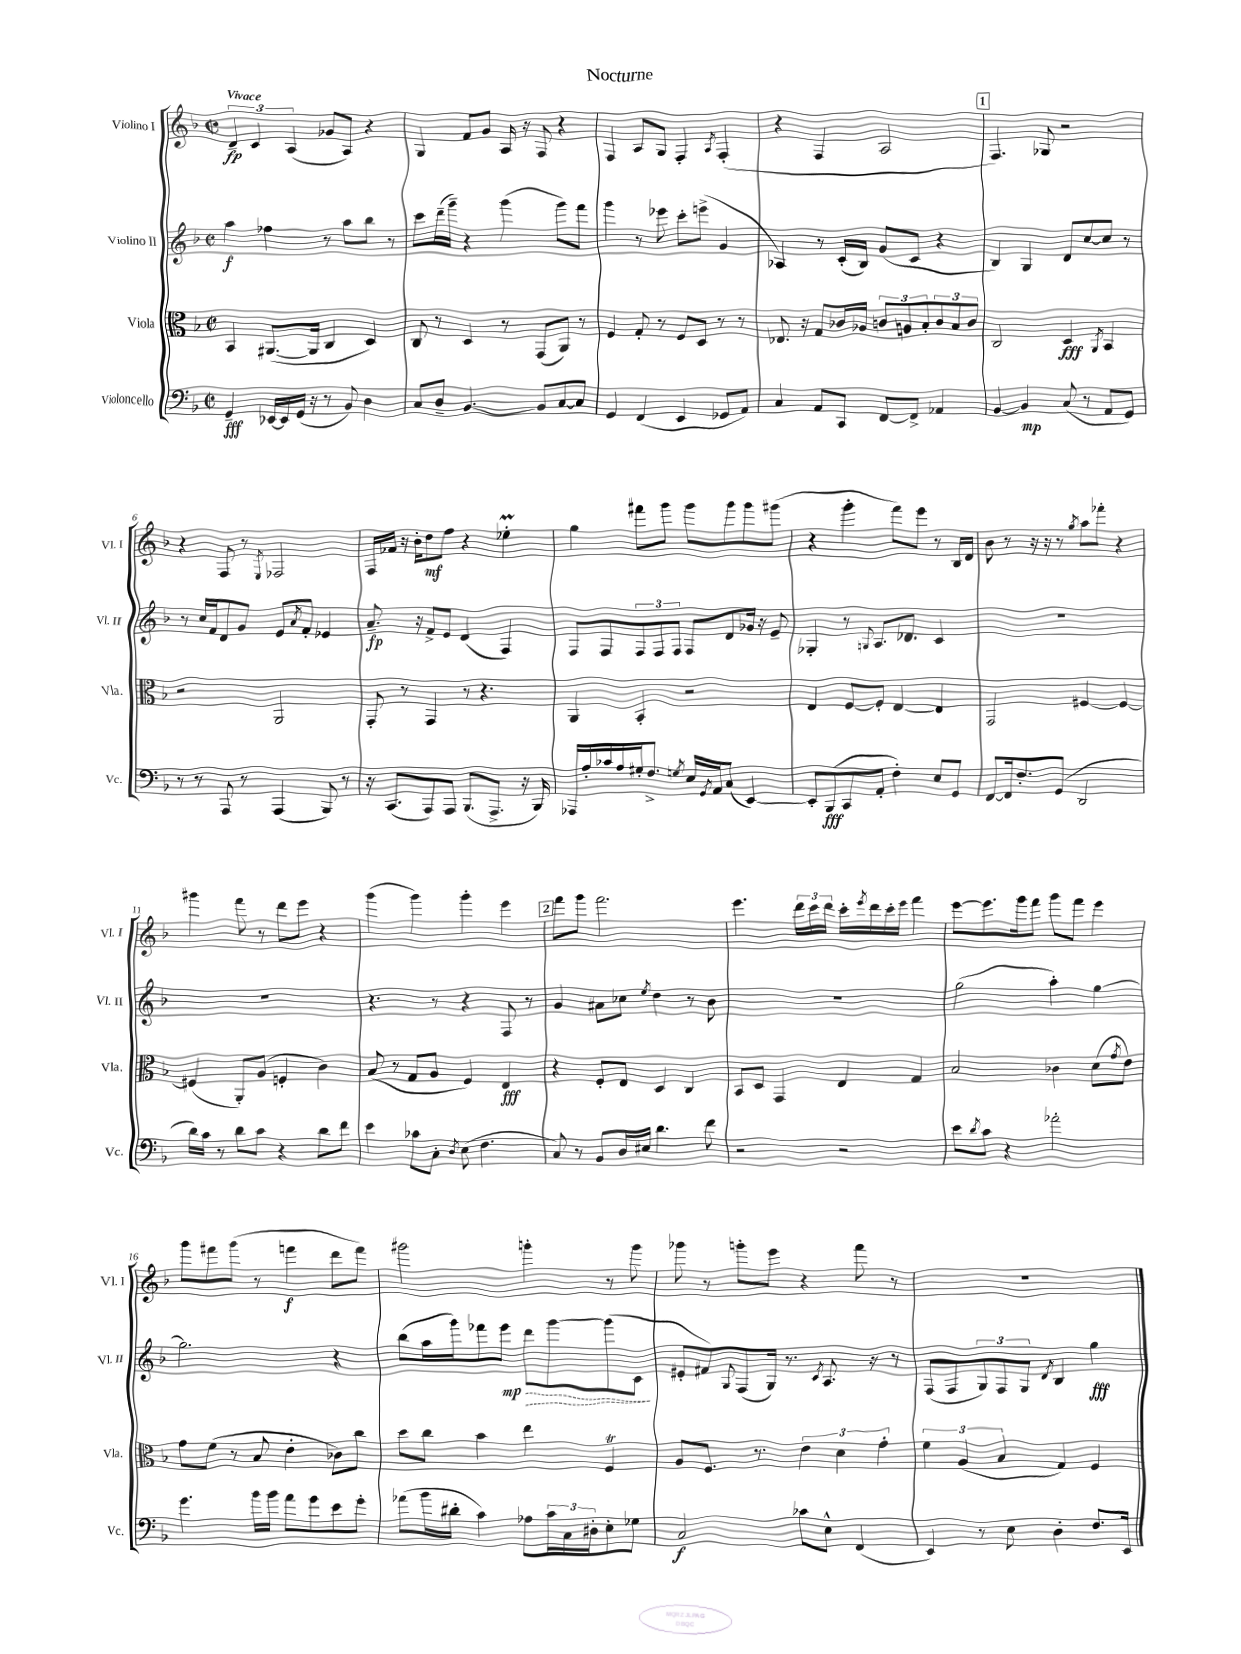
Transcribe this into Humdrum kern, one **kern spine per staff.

**kern	**dynam	**kern	**dynam	**kern	**dynam	**kern	**dynam
*part4	*part4	*part3	*part3	*part2	*part2	*part1	*part1
*staff4	*staff4	*staff3	*staff3	*staff2	*staff2	*staff1	*staff1
*I"Violoncello	*	*I"Viola	*	*I"Violino II	*	*I"Violino I	*
*I'Vc.	*	*I'Vla.	*	*I'Vl. II	*	*I'Vl. I	*
*clefF4	*	*clefC3	*	*clefG2	*	*clefG2	*
*k[b-]	*	*k[b-]	*	*k[b-]	*	*k[b-]	*
*M2/2	*	*M2/2	*	*M2/2	*	*M2/2	*
*met(c|)	*	*met(c|)	*	*met(c|)	*	*met(c|)	*
=1	=1	=1	=1	=1	=1	=1	=1
!	!	!	!	!	!	!LO:TX:a:B:t=Vivace	!
4GG~/	fff	4BB-/	.	4aa\	f	6d~/	fp
.	.	.	.	.	.	6c/	.
[16EE-X/LL	.	([8.AA#X/L	.	4ff-X\	.	.	.
16EE-/]	.	.	.	.	.	.	.
.	.	.	.	.	.	(6A/	.
(16GG/JJ	.	.	.	.	.	.	.
16r	.	16AA#/Jk]	.	.	.	.	.
8r	.	4C/	.	8r	.	8g-X/L	.
8BB-/)	.	.	.	8aa\L	.	8A/J)	.
4D\	.	4D/)	.	8bb-\J	.	4r	.
.	.	.	.	8r	.	.	.
=2	=2	=2	=2	=2	=2	=2	=2
8C/L	.	8C/	.	8ccc\L	.	4G/	.
8D~/J	.	8r	.	(16ddd~\L	.	.	.
.	.	.	.	16ggg~\JJ)	.	.	.
[4.BB-/	.	4D/	.	4r	.	8f/L	.
.	.	.	.	.	.	8g/J	.
.	.	8r	.	(4ggg\	.	16A/	.
.	.	.	.	.	.	16r	.
8BB-/L]	.	(8GG/L	.	.	.	8F/	.
[8C/	.	8AA/J)	.	8ggg\L)	.	4r	.
8C/J]	.	8r	.	8fff\J	.	.	.
=3	=3	=3	=3	=3	=3	=3	=3
4GG/	.	4F/	.	4ggg\	.	4F/	.
(4FF/	.	8G'/	.	8r	.	8A/L	.
.	.	8r	.	8eee-X\	.	8G/J	.
4EE/	.	8F/L	.	8ccc'\L	.	4F'/	.
.	.	8D/J	.	(8eeen^\J	.	.	.
.	.	.	.	.	.	8qA/	.
8GG-X/L	.	8r	.	4g/	.	(4F'/	.
8AA/J)	.	8r	.	.	.	.	.
=4	=4	=4	=4	=4	=4	=4	=4
4C/	.	8.E-X/	.	4A-X/)	.	4r	.
.	.	16r	.	.	.	.	.
8AA/L	.	8G/L	.	8r	.	4F/	.
8CC/J	.	16c-X/L	.	(16c'/LL	.	.	.
.	.	16A-X/JJ	.	16B-/JJ)	.	.	.
[8FF/L	.	12cn/L	.	(8g/L	.	2A/	.
.	.	12An/	.	.	.	.	.
8FF^/J]	.	.	.	8c/J	.	.	.
.	.	12B-'/	.	.	.	.	.
4AA-X/	.	12c/	.	4r	.	.	.
.	.	12B-/	.	.	.	.	.
.	.	12c/J	.	.	.	.	.
!!LO:REH:place=s1:t=1
=5	=5	=5	=5	=5	=5	=5	=5
[4BB-/	.	2C/	.	4B-/)	.	4.F/)	.
4BB-/]	mp	.	.	4G/	.	.	.
.	.	.	.	.	.	8G-X/	.
(8C/	.	4D/	fff	8d/L	.	2r	.
8r	.	.	.	[8cc/	.	.	.
.	.	8qAA/	.	.	.	.	.
8AA/L	.	4BB-/	.	8cc/J]	.	.	.
8GG/J)	.	.	.	8r	.	.	.
!!LO:LB:g=z
=6	=6	=6	=6	=6	=6	=6	=6
8r	.	2r	.	8r	.	4r	.
8r	.	.	.	16cc/LL	.	.	.
.	.	.	.	16f/J	.	.	.
8AAA/	.	.	.	8d/	.	8F/	.
8r	.	.	.	8g/J	.	8r	.
.	.	.	.	.	.	8qE/	.
(4AAA/	.	2AA/	.	8e/L	.	2F-X/	.
.	.	.	.	8qa/	.	.	.
.	.	.	.	8f'/J	.	.	.
8BBB-/)	.	.	.	4e-X/	.	.	.
8r	.	.	.	.	.	.	.
=7	=7	=7	=7	=7	=7	=7	=7
16r	.	8GG'/	.	8.a~/	fp	16F/LL	.
(8.CC/L	.	.	.	.	.	16f-X/JJ	.
.	.	8r	.	.	.	16r	.
.	.	.	.	16r	.	16b-'\KL	.
8AAA/)	.	4GG/	.	8f^/L	.	8dd\	mf
8AAA/J	.	.	.	8e/J	.	8ff\J	.
(8.BBB-/L	.	8r	.	(4d/	.	4r	.
.	.	4.r	.	.	.	.	.
8.AAA^/J	.	.	.	.	.	.	.
.	.	.	.	4F/)	.	4ee-XM'\	.
16r	.	.	.	.	.	.	.
16BBB-/)	.	.	.	.	.	.	.
=8	=8	=8	=8	=8	=8	=8	=8
16AAA-X/LL	.	4AA/	.	8F/L	.	4gg\	.
16A'/	.	.	.	.	.	.	.
16c-X/	.	.	.	8F/	.	.	.
16A/	.	.	.	.	.	.	.
16G#X'/J	.	4BB-'/	.	12F/	.	8fff#X\L	.
8.F^/J	.	.	.	.	.	.	.
.	.	.	.	12F/	.	.	.
.	.	.	.	.	.	8ggg\J	.
.	.	.	.	12F/J	.	.	.
8qGn/	.	.	.	.	.	.	.
16E/LL	.	2r	.	8F/L	.	8ggg\L	.
8qGG/	.	.	.	.	.	.	.
16AA/J	.	.	.	.	.	.	.
(8C/J	.	.	.	8d/	.	8ggg\	.
[4EE/)	.	.	.	16g-X/Jk	.	8ggg\	.
.	.	.	.	16r	.	.	.
.	.	.	.	8e~/	.	(8ggg#X\J	.
=9	=9	=9	=9	=9	=9	=9	=9
8EE'/L]	.	4E/	.	4G-X'/	.	4r	.
(8BBB-/	fff	.	.	.	.	.	.
8CC/	.	[8F/L	.	8r	.	4ggg'\	.
.	.	.	.	8qqGn/	.	.	.
8AA'/J	.	8F'/J]	.	8.A/L	.	.	.
4F'\)	.	[4E/	.	.	.	8fff\L)	.
.	.	.	.	8.d-X/J	.	.	.
.	.	.	.	.	.	8eee\J	.
8E/L	.	4E/]	.	4c/	.	8r	.
8GG/J	.	.	.	.	.	16B-/LL	.
.	.	.	.	.	.	16d/JJ	.
=10	=10	=10	=10	=10	=10	=10	=10
[8FF/L	.	2GG/	.	1r	.	8b-\	.
16FF/k]	.	.	.	.	.	8r	.
8.F'/	.	.	.	.	.	.	.
.	.	.	.	.	.	16r	.
.	.	.	.	.	.	16r	.
(8GG/J	.	.	.	.	.	8r	.
.	.	.	.	.	.	8qgg/	.
2DD/	.	[4F#X/	.	.	.	8aa\L	.
.	.	.	.	.	.	8fff-X'\J	.
.	.	4F#/_	.	.	.	4r	.
!!LO:LB:g=z
=11	=11	=11	=11	=11	=11	=11	=11
16d\LL)	.	(4F#X/]	.	1r	.	4ggg#X\	.
16c\JJ	.	.	.	.	.	.	.
8r	.	.	.	.	.	.	.
8d\L	.	8AA'/L)	.	.	.	8fff\	.
8c\J	.	(8A/J	.	.	.	8r	.
4r	.	4Fn'/	.	.	.	8ddd\L	.
.	.	.	.	.	.	8eee\J	.
8d\L	.	4c\)	.	.	.	4r	.
8f\J	.	.	.	.	.	.	.
=12	=12	=12	=12	=12	=12	=12	=12
4e\	.	(8B-/	.	4.r	.	(4ggg\	.
.	.	8r	.	.	.	.	.
8c-X\L	.	8G/L	.	.	.	4ggg\)	.
8C'\J	.	8A/J	.	8r	.	.	.
8qD/	.	.	.	.	.	.	.
(8E\	.	4F/)	.	4r	.	4ggg'\	.
4.F\	.	.	.	.	.	.	.
.	.	4E/	fff	8F/	.	4eee\	.
.	.	.	.	8r	.	.	.
!!LO:REH:place=s1:t=2
=13	=13	=13	=13	=13	=13	=13	=13
8C/)	.	4r	.	4g/	.	8fff\L	.
8r	.	.	.	.	.	8ggg\J	.
8BB-/L	.	8F'/L	.	8a#X\L	.	2.fff\	.
16D/L	.	8E/J	.	8cc-X\J	.	.	.
16E#X/JJ	.	.	.	.	.	.	.
.	.	.	.	8qee/	.	.	.
4.d\	.	4D/	.	4dd\	.	.	.
.	.	4C/	.	8r	.	.	.
8f\	.	.	.	8b-\	.	.	.
=14	=14	=14	=14	=14	=14	=14	=14
2r	.	8BB-/L	.	1r	.	4.eee\	.
.	.	8D/J	.	.	.	.	.
.	.	4GG/	.	.	.	.	.
.	.	.	.	.	.	24ddd\LL	.
.	.	.	.	.	.	24ccc\	.
.	.	.	.	.	.	24ddd\JJ	.
2r	.	4E/	.	.	.	16ccc'\LL	.
.	.	.	.	.	.	8qeee/	.
.	.	.	.	.	.	16ddd\	.
.	.	.	.	.	.	16ccc'\	.
.	.	.	.	.	.	16eee\JJ	.
.	.	4G/	.	.	.	4fff\	.
=15	=15	=15	=15	=15	=15	=15	=15
8e\L	.	2B-/	.	(2gg\	.	[8eee\L	.
8qd/	.	.	.	.	.	.	.
8c\J	.	.	.	.	.	8.eee\]	.
4r	.	.	.	.	.	.	.
.	.	.	.	.	.	16ggg\k	.
.	.	.	.	.	.	8fff\J	.
2a-X'\	.	4c-X\	.	4aa'\)	.	8ggg\L	.
.	.	.	.	.	.	8fff\J	.
.	.	(8d\L	.	[4gg\	.	4eee\	.
.	.	8qg/	.	.	.	.	.
.	.	8e\J)	.	.	.	.	.
!!LO:LB:g=z
=16	=16	=16	=16	=16	=16	=16	=16
4.g\	.	8g\L	.	2.gg\]	.	8ggg\L	.
.	.	(8f\J	.	.	.	8fff#X\	.
.	.	8r	.	.	.	(8ggg\J	.
16b-\LL	.	8B-/	.	.	.	8r	.
16b-\JJ	.	.	.	.	.	.	.
8a\L	.	4e'\	.	.	.	4fffn\	f
8g\	.	.	.	.	.	.	.
8e\	.	8c-X\L)	.	4r	.	8ddd\L	.
8g'\J	.	8cc\J	.	.	.	8fff\J)	.
=17	=17	=17	=17	=17	=17	=17	=17
(8a-X\L	.	8dd\L	.	(8bb-\L	.	2ggg#X\	.
16b-\L	.	8cc\J	.	16aa\L	.	.	.
16d#X'\JJ	.	.	.	16ggg\J)	.	.	.
4c\)	.	4b-\	.	8fff-X\	.	.	.
.	.	.	.	8eee\J	mp	.	.
!	!	!	!	!	!LO:HP:b	!	!
8A-X\L	.	4ee\	.	8ddd\L	>	4gggn'\	.
24c\L	.	.	.	[8ggg\	.	.	.
24C\	.	.	.	.	.	.	.
24D#X'\J	.	.	.	.	.	.	.
8E'\	.	4FT/	.	(8ggg\]	.	8r	.
8G-X\J	.	.	.	8c\J	.	8ggg\	.
.	.	.	.	.	]	.	.
=18	=18	=18	=18	=18	=18	=18	=18
2C/	f	8A/L	.	8e#X'/L	.	8ggg-X\	.
.	.	8.F/J	.	8f#X/)	.	8r	.
.	.	.	.	8qqG/	.	.	.
.	.	.	.	(8F/	.	8gggn'\L	.
.	.	8.r	.	.	.	.	.
.	.	.	.	16G/Jk)	.	8eee\J	.
.	.	.	.	8.r	.	.	.
8c-X\L	.	6e\	.	.	.	4r	.
.	.	.	.	8qc/	.	.	.
8E^^\J	.	.	.	8.A/	.	.	.
.	.	6d\	.	.	.	.	.
(4FF/	.	.	.	.	.	8fff\	.
.	.	.	.	16r	.	.	.
.	.	6g'\	.	.	.	.	.
.	.	.	.	8r	.	8r	.
=19	=19	=19	=19	=19	=19	=19	=19
4EE/)	.	6f\	.	(8F/L	.	1r	.
.	.	.	.	8F/	.	.	.
.	.	(6A/	.	.	.	.	.
8r	.	.	.	12G/)	.	.	.
.	.	6B-/	.	12F/	.	.	.
8E\	.	.	.	.	.	.	.
.	.	.	.	12G/J	.	.	.
.	.	.	.	8qd/	.	.	.
4D'\	.	4G/)	.	4B-/	.	.	.
8.F/L	.	4F/	.	4gg\	fff	.	.
16EE/Jk	.	.	.	.	.	.	.
==	==	==	==	==	==	==	==
*-	*-	*-	*-	*-	*-	*-	*-
